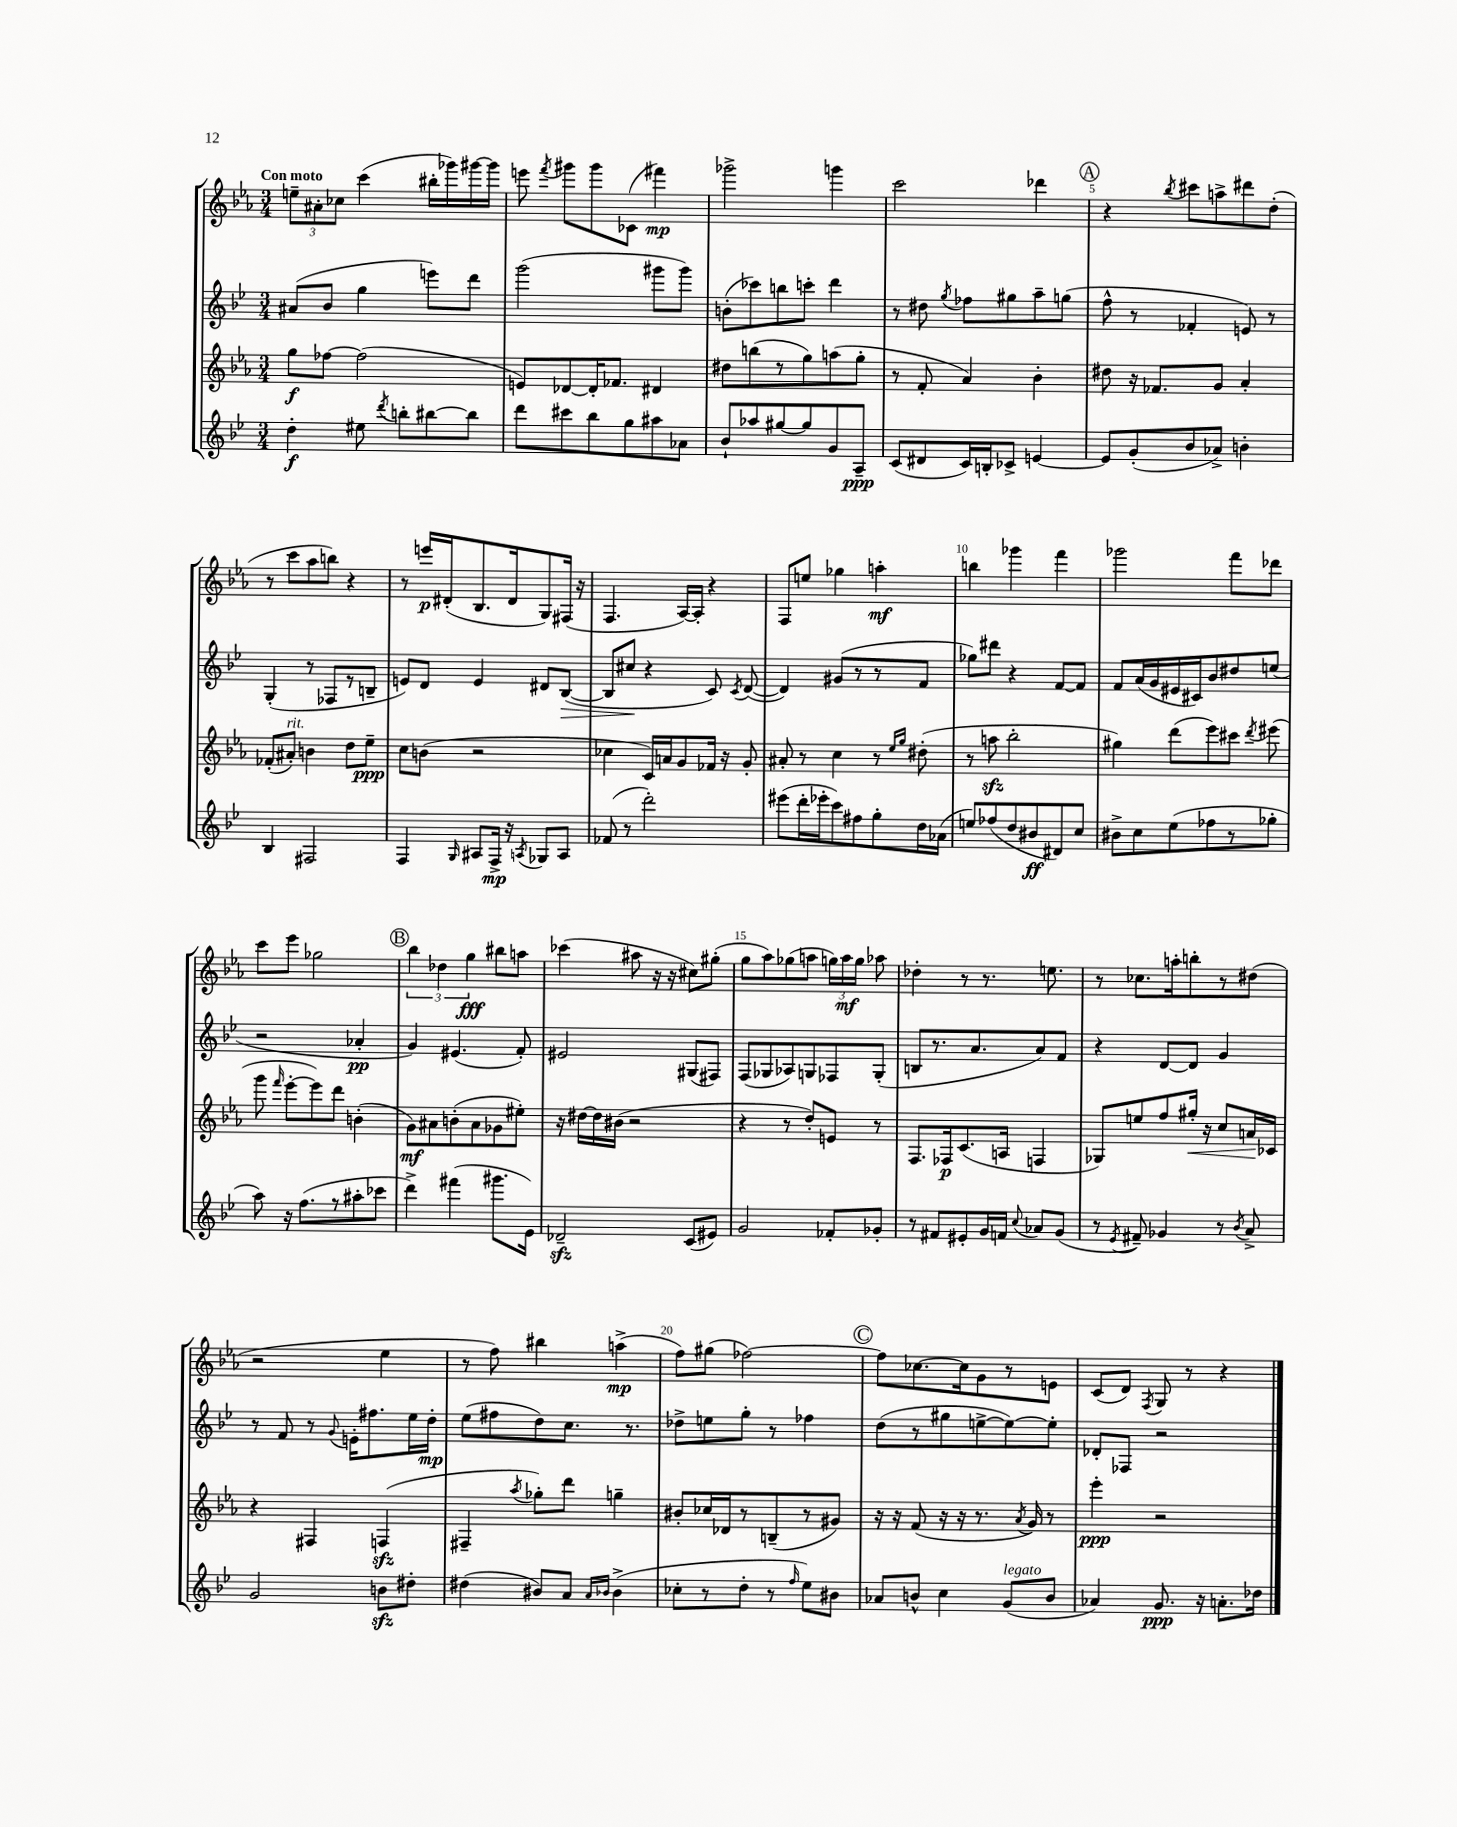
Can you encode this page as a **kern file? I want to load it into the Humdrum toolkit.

**kern	**kern	**kern	**kern
*staff4	*staff3	*staff2	*staff1
*clefG2	*clefG2	*clefG2	*clefG2
*k[b-e-]	*k[b-e-a-]	*k[b-e-]	*k[b-e-a-]
*M3/4	*M3/4	*M3/4	*M3/4
4dd'	8gg	(8a#	12ee~
.	.	.	12a#'
.	[8ff-	8b-	.
.	.	.	12cc-
8ee#	(2ff-]	4gg	(4ccc
8qddd	.	.	.
8bb'	.	.	.
[8bb#	.	8eee)	16bb#'
.	.	.	16ggg-)
8bb#]	.	8ddd	[16ggg#
.	.	.	16ggg#]
=	=	=	=
8ddd	8e)	(2ggg	8eee
.	.	.	8qfff
8ccc#	[8d-	.	8ggg#
8bb-	16d-']	.	8ggg#
.	8.f-	.	.
8gg	.	.	(8c-
8aa#	4d#	8ggg#	4fff#)
8a-	.	8ggg#)	.
=	=	=	=
8b-`	8dd#	(8b'	2ggg-^
8aa-	(8bb	8ccc-)	.
[8gg#	8r	8bb	.
8gg#]	8gg)	8ccc'	.
8g	(8aa	4ddd	4ggg
8A~	8gg'	.	.
=	=	=	=
(8c	8r	8r	2ccc
8d#	8f'	8dd#	.
.	.	8qgg	.
16c)	4a-)	8ff-	.
16B'	.	.	.
8c-^	.	8gg#	.
[4e	4b-'	8aa~	4ddd-
.	.	(8gg	.
=	=	=	=
8e]	8dd#	8ff^^	4r
(8g'	16r	8r	.
.	8.f-	.	.
.	.	.	8qbb-
8b-	.	4f-'	8ccc#
8a-^)	8g	.	8aa^
4b'	4a-'	8e)	8ddd#
.	.	8r	(8dd'
=	=	=	=
4B-	(8f-'	(4G'	8r
.	8a#')	.	8ccc
2F#	4b	8r	8aa-
.	.	8F-	8bb)
.	8dd	8r	4r
.	8ee-~	8B~	.
=	=	=	=
4F	8cc	8e)	8r
.	(8b	8d	16eee
.	.	.	(16d#'
16qqG	.	.	.
8A#	2r	4e	8.B-
16F^	.	.	.
16r	.	.	16d#
8qA	.	.	.
8G-	.	8d#	8G)
8A	.	([8B-	(16F#
.	.	.	16r
=	=	=	=
(8f-	4cc-	8B-]	4.F
8r	.	8cc#	.
2ddd')	16c)	4r	.
.	16a	.	.
.	8g	.	[16A-)
.	.	.	16A-']
.	16f-	8c)	4r
.	16r	.	.
.	.	8qc	.
.	8g'	([8d	.
=	=	=	=
(8eee#	8a#'	4d])	8F
16ddd'	8r	.	8ee
16eee-'	.	.	.
8ccc)	4cc	(8g#	4gg-
8ff#	.	8r	.
8gg'	8r	8r	4aa'
.	16qqee-	.	.
.	16qqgg	.	.
16dd	(8dd#'	8f	.
(16a-	.	.	.
=	=	=	=
8ee)	8r	8gg-)	4bb
(8ff-	8aa	8ddd#	.
8dd	2bb-'	4r	4ggg-
8b#	.	.	.
8d#)	.	[8f	4fff
8cc	.	8f]	.
=	=	=	=
8b#^	4gg#)	8f	2ggg-
8cc	.	(16a	.
.	.	16g	.
(8ee-	(8ddd	16e#	.
.	.	16c#)	.
8ff-	8eee-)	8b-	.
8r	8ccc#	8dd#	8fff
.	8qddd	.	.
8gg-'	(8eee#	(8ee	8ddd-
=	=	=	=
8aa)	8ggg	2r	8ccc
.	16qqfff	.	.
16r	[8eee-'	.	8eee-
(8.ff	.	.	.
.	8eee-])	.	2gg-
8r	8ddd	.	.
8aa#'	(4b'	4a-'	.
8ccc-	.	.	.
=	=	=	=
4ddd^)	8g)	4g)	6bb-
.	8a#	.	.
.	.	.	6dd-
(4fff#	(8b'	(4.e#	.
.	.	.	6gg
.	8a#	.	.
8.ggg#	8g-	.	8bb#
.	8ee#')	8f')	8aa
16e-)	.	.	.
=	=	=	=
2d-~	16r	2e#	(4ccc-
.	[16dd#	.	.
.	16dd#]	.	.
.	(16b#	.	.
.	2r	.	8aa#
.	.	.	16r
.	.	.	16r
(8c	.	(8G#	8cc#)
8e#)	.	8F#)	(8gg#'
=	=	=	=
2g	4r	(8F	8gg
.	.	8G-	8aa-)
.	8r	8A-)	(8gg-
.	8dd')	8G	8aa
8f-'	8e	8F-	24gg)
.	.	.	24aa
.	.	.	24gg
8g-'	8r	(8G'	8aa-
=	=	=	=
8r	8.F	8B	4dd-'
8f#	.	8.r	.
.	16F-	.	.
8e#'	(8.c	.	8r
.	.	8.a	.
16g	.	.	8.r
16f	16A	.	.
8qqcc	.	.	.
8a-	4F	8a)	.
.	.	.	8.ee
(8g	.	8f	.
=	=	=	=
8r	8G-)	4r	8r
8qe-	.	.	.
8f#~)	8ee	.	8.cc-
4g-	8ff	[8d	.
.	.	.	16aa'
.	16gg#'	8d]	8bb'
.	16r	.	.
8r	8cc	4g	8r
8qb-	.	.	.
8a^	16a	.	(8dd#
.	16c-	.	.
=	=	=	=
2g	4r	8r	2r
.	.	8f	.
.	4F#	8r	.
.	.	8qqg	.
.	.	16e'	.
.	.	8.ff#	.
8b	(4F	.	4ee-
8dd#'	.	16ee-	.
.	.	16dd'	.
=	=	=	=
(4dd#	4F#~	(8ee-	8r
.	.	8ff#	8ff)
.	8qaa-	.	.
8b#)	8gg-')	8dd)	4bb#
8a	8ddd	8.cc	.
16qqa	.	.	.
16qqb-	.	.	.
(4b-^	4gg~	.	(4aa^
.	.	8.r	.
=	=	=	=
8cc-'	8b#'	8dd-^	8ff)
8r	16cc-	8ee	(8gg#
.	16d-	.	.
8dd'	8r	8gg'	[2ff-)
8r	(8B~	8r	.
16qqff	.	.	.
8ee-)	8r	4ff-	.
8b#	8g#)	.	.
=	=	=	=
8a-	16r	(8dd	8ff-]
.	16r	.	.
8b^^	(8f	8r	[8.cc-
4cc	16r	8gg#	.
.	16r	.	16cc-]
.	8.r	[8ee^	8g
(8g	.	8ee_)	8r
.	8qa-	.	.
.	16g)	.	.
8b	8r	8ee']	8e
=	=	=	=
4a-)	4eee-'	8d-'	(8c
.	.	8F-	8d)
.	.	.	8qF
8.g	2r	2r	8G
.	.	.	8r
16r	.	.	.
8.a'	.	.	4r
16dd-	.	.	.
==	==	==	==
*-	*-	*-	*-
